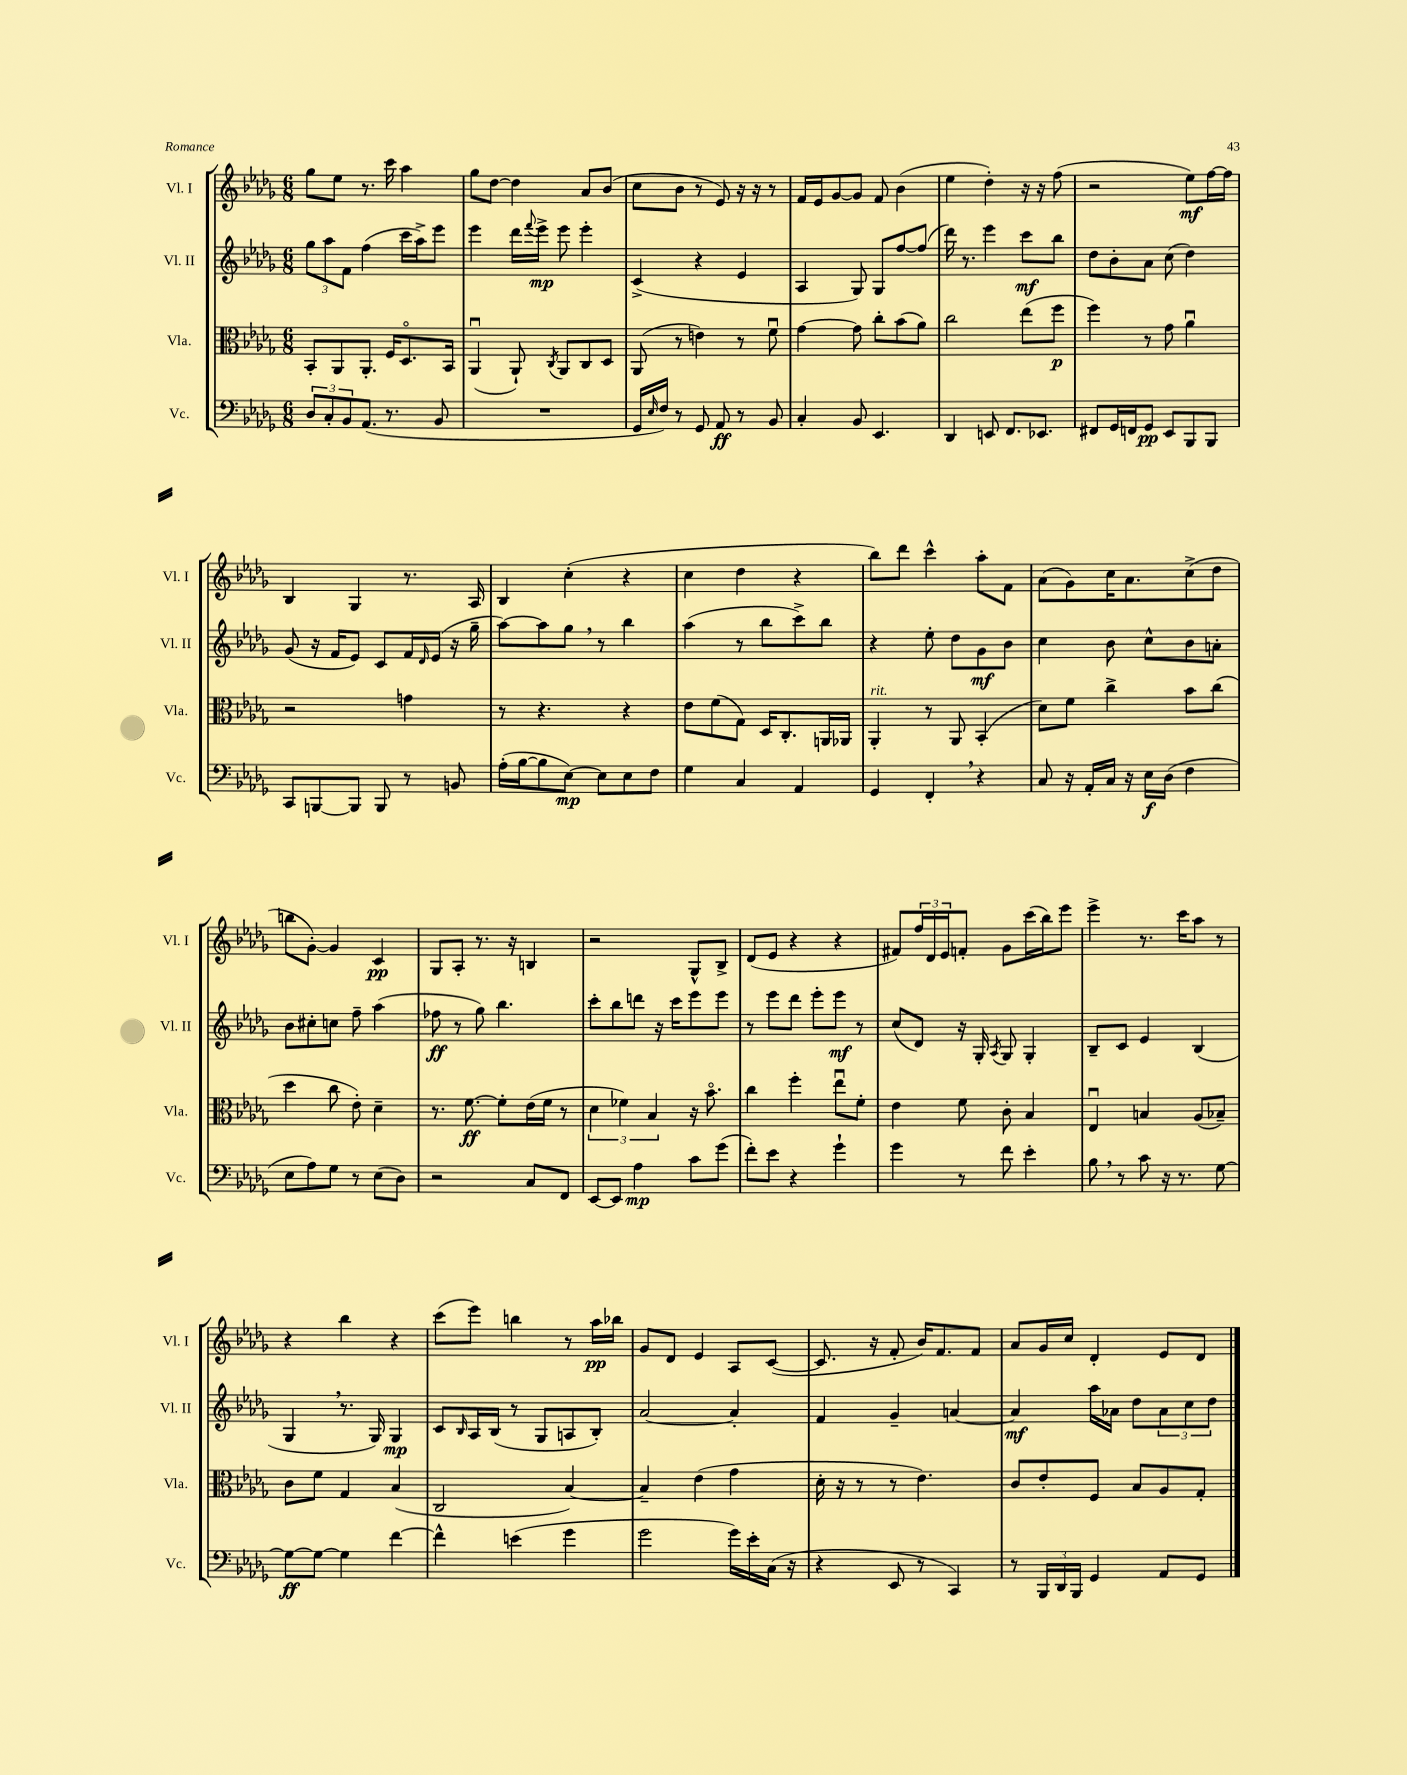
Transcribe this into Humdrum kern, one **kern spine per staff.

**kern	**kern	**kern	**kern
*staff4	*staff3	*staff2	*staff1
*clefF4	*clefC3	*clefG2	*clefG2
*k[b-e-a-d-g-]	*k[b-e-a-d-g-]	*k[b-e-a-d-g-]	*k[b-e-a-d-g-]
*M6/8	*M6/8	*M6/8	*M6/8
12D-/L	8BB-'/L	12gg-\L	8gg-\L
12C'/	.	12aa-\	.
.	8AA-/	.	8ee-\J
12BB-/	.	12f\J	.
(8.AA-/J	8.AA-'/J	(4ff\	8.r
8.r	16F/LK	.	16ccc\
.	8.D-o/	16ccc\LL	4aa-\
.	.	16aa-^\J)	.
8BB-/	.	8eee-\J	.
.	16BB-/Jk	.	.
=	=	=	=
2.r	(4AA-u/	4eee-\	8gg-\L
.	.	.	[8dd-\J
.	8AA-`/)	16ddd-\LL	4dd-\]
.	.	8qqfff/	.
.	.	16eee-^\JJ	.
.	8qC/	.	.
.	8AA-/L	8eee-\	.
.	8C/	4eee-'\	8a-/L
.	8D-/J	.	(8b-/J
=	=	=	=
16GG-/LL	(8AA-/	(4c^/	8cc\L
16qqE-/	.	.	.
16F/JJ)	.	.	.
8r	8r	.	8b-\J
8GG-/	4e\)	4r	8r
8AA-/	.	.	8e-/)
8r	8r	4e-/	16r
.	.	.	16r
8BB-/	8fu\	.	8r
=	=	=	=
4C'/	[4g-\	4A-/	16f/LL
.	.	.	16e-/J
.	.	.	[8g-/
8BB-/	8g-\]	8G-/)	8g-/]J
4.EE-/	8cc'\L	8G-/L	8f/
.	(8b-\	[8ff/	(4b-\
.	8a-\J)	(8ff/]J	.
=	=	=	=
4DD-/	2cc\	16ddd-\)	4ee-\
.	.	8.r	.
8EE/	.	4eee-\	4dd-'\)
8.FF/L	.	.	.
.	(8ee-\L	8ccc\L	16r
8.EE-/J	.	.	16r
.	8ff\J	8bb-\J	(8ff\
=	=	=	=
8FF#/L	4ff\)	8dd-\L	2r
16GG-/L	.	8b-'\	.
16FF/J	.	.	.
8GG-/J	8r	8a-\J	.
8EE-/L	8g-\	(8cc\	.
8BBB-/	4a-u\	4dd-\)	8ee-\L)
8BBB-/J	.	.	[16ff\L
.	.	.	16ff\]JJ
=	=	=	=
8CC/L	2r	(8g-/	4B-/
[8BBB/	.	16r	.
.	.	16f/LK	.
8BBB/]J	.	8e-/J)	4G-/
8BBB/	.	8c/L	.
8r	4g\	16f/L	8.r
.	.	16qqd-/	.
.	.	(16e-/JJ	.
8BB/	.	16r	.
.	.	16gg-~\	16A-/
=	=	=	=
(16A-'\LL	8r	[8aa-\L)	4B-/
[16B-\J	.	.	.
8B-\]	4.r	8aa-\]	.
[8E-\J)	.	8gg-\J	(4cc'\
8E-\]L	.	8r	.
8E-\	4r	4bb-\	4r
8F\J	.	.	.
=	=	=	=
4G-\	8e-\L	(4aa-\	4cc\
.	(8f\	.	.
4C/	8G-\J)	8r	4dd-\
.	16D-/LK	8bb-\L	.
.	8.C'/	.	.
4AA-/	.	8ccc^\)	4r
.	16AA/L	8bb-\J	.
.	16AA-/JJ	.	.
=	=	=	=
4GG-/	4AA-'/	4r	8bb-\L)
.	.	.	8ddd-\J
4FF'/	8r	8ee-'\	4ccc^^\
.	8AA-/	8dd-\L	.
4r	(4BB-'/	8g-\	8aa-'\L
.	.	8b-\J	8f\J
=	=	=	=
8C/	8d-\L)	4cc\	(8a-\L
16r	8f\J	.	8g-\)
16AA-'/LL	.	.	.
16C/JJ	4cc^\	8b-\	16cc\K
16r	.	.	8.a-\
16E-\LL	.	8cc^^\L	.
(16D-\JJ	.	.	.
4F\	8b-\L	8b-\	(8cc^\
.	(8cc\J	8a'\J	8dd-\J
=	=	=	=
8E-\L	4dd-\	8b-\L	8bb\L
8A-\)	.	8cc#'\	[8g-'\J)
8G-\J	8cc\	8cc\J	4g-/]
8r	8e-'\)	8ff~\	.
(8E-\L	4d-~\	(4aa-\	4c/
8D-\J)	.	.	.
=	=	=	=
2r	8.r	8ff-\	8G-/L
.	.	8r	8A-'/J
.	[8.f\	.	.
.	.	8gg-\)	8.r
.	8f'\]L	4.bb-\	.
.	.	.	16r
8C/L	(16e-\L	.	4B/
.	16f\JJ	.	.
8FF/J	8r	.	.
=	=	=	=
[8EE-/L	6d-\	8ccc'\L	2r
8EE-/]J	.	8bb-\	.
.	6f-\)	.	.
4A-\	.	8ddd\J	.
.	6B-/	.	.
.	.	16r	.
.	.	16ccc\LK	.
8c\L	16r	8eee-\	8G-^^/L
.	8.b-o\	.	.
(8g-\J	.	8eee-\J	8B-^/J
=	=	=	=
8f'\L)	4cc\	8r	(8d-/L
8e-\J	.	8eee-\L	8e-/J
4r	4ff'\	8ddd-\J	4r
.	.	8eee-'\L	.
4g-`\	8ee-u\L	8eee-\J	4r
.	8f'\J	8r	.
=	=	=	=
4g-\	4e-\	(8cc/L	8f#/L)
.	.	8d-/J)	24ff/L
.	.	.	24d-/
.	.	.	24e-/J
8r	8f\	16r	8f'/J
.	.	16G-'/	.
.	.	8qA-/	.
8f\	8c'\	8G-/	8g-\L
4e-'\	4B-/	4G-'/	(16ccc\L
.	.	.	16bb-\J)
.	.	.	8eee-\J
=	=	=	=
8B-\	4E-u/	8B-~/L	4eee-^\
8r	.	8c/J	.
8c\	4B/	4e-/	8.r
16r	.	.	.
8.r	.	.	16ccc\LK
.	(8A-/L	(4B-/	8aa-\J
[8G-\	8B-~/J)	.	8r
=	=	=	=
8G-\_L	8c\L	4G-/	4r
8G-\_J	8f\J	.	.
4G-\]	4G-/	8.r	4bb-\
.	.	16G-/)	.
[4f\	(4B-/	4G-/	4r
=	=	=	=
4f^^\]	2C/	8c/L	(8ccc\L
.	.	16qqB-/	.
.	.	16A-/L	8eee-\J)
.	.	(16B-/JJ	.
(4e\	.	8r	4bb\
.	.	8G-/L	.
4g-\	[4B-/)	8A/	8r
.	.	8B-'/J)	16aa-\LL
.	.	.	16bb-\JJ
=	=	=	=
2g-\	4B-~/]	[2a-/	8g-/L
.	.	.	8d-/J
.	(4e-\	.	4e-/
16g-\LL)	4g-\	4a-'/]	8A-/L
16e-'\	.	.	.
(16C\JJ	.	.	([8c/J
16r	.	.	.
=	=	=	=
4r	16d-'\	4f/	8.c/]
.	16r	.	.
.	8r	.	.
.	.	.	16r
8EE-/	8r	4g-~/	8f'/
8r	4.e-\)	.	16b-/LK)
.	.	.	8.f/
4CC/)	.	[4a/	.
.	.	.	8f/J
=	=	=	=
8r	8c/L	4a/]	8a-/L
24BBB-/LL	8e-'/	.	16g-/L
24DD-/	.	.	.
.	.	.	16cc/JJ
24BBB-/JJ	.	.	.
4GG-/	8F/J	16aa-\LL	4d-'/
.	.	16a-\JJ	.
.	8B-/L	8dd-\L	.
8AA-/L	8A-/	12a-\	8e-/L
.	.	12cc\	.
8GG-/J	8G-'/J	.	8d-/J
.	.	12dd-\J	.
==	==	==	==
*-	*-	*-	*-
